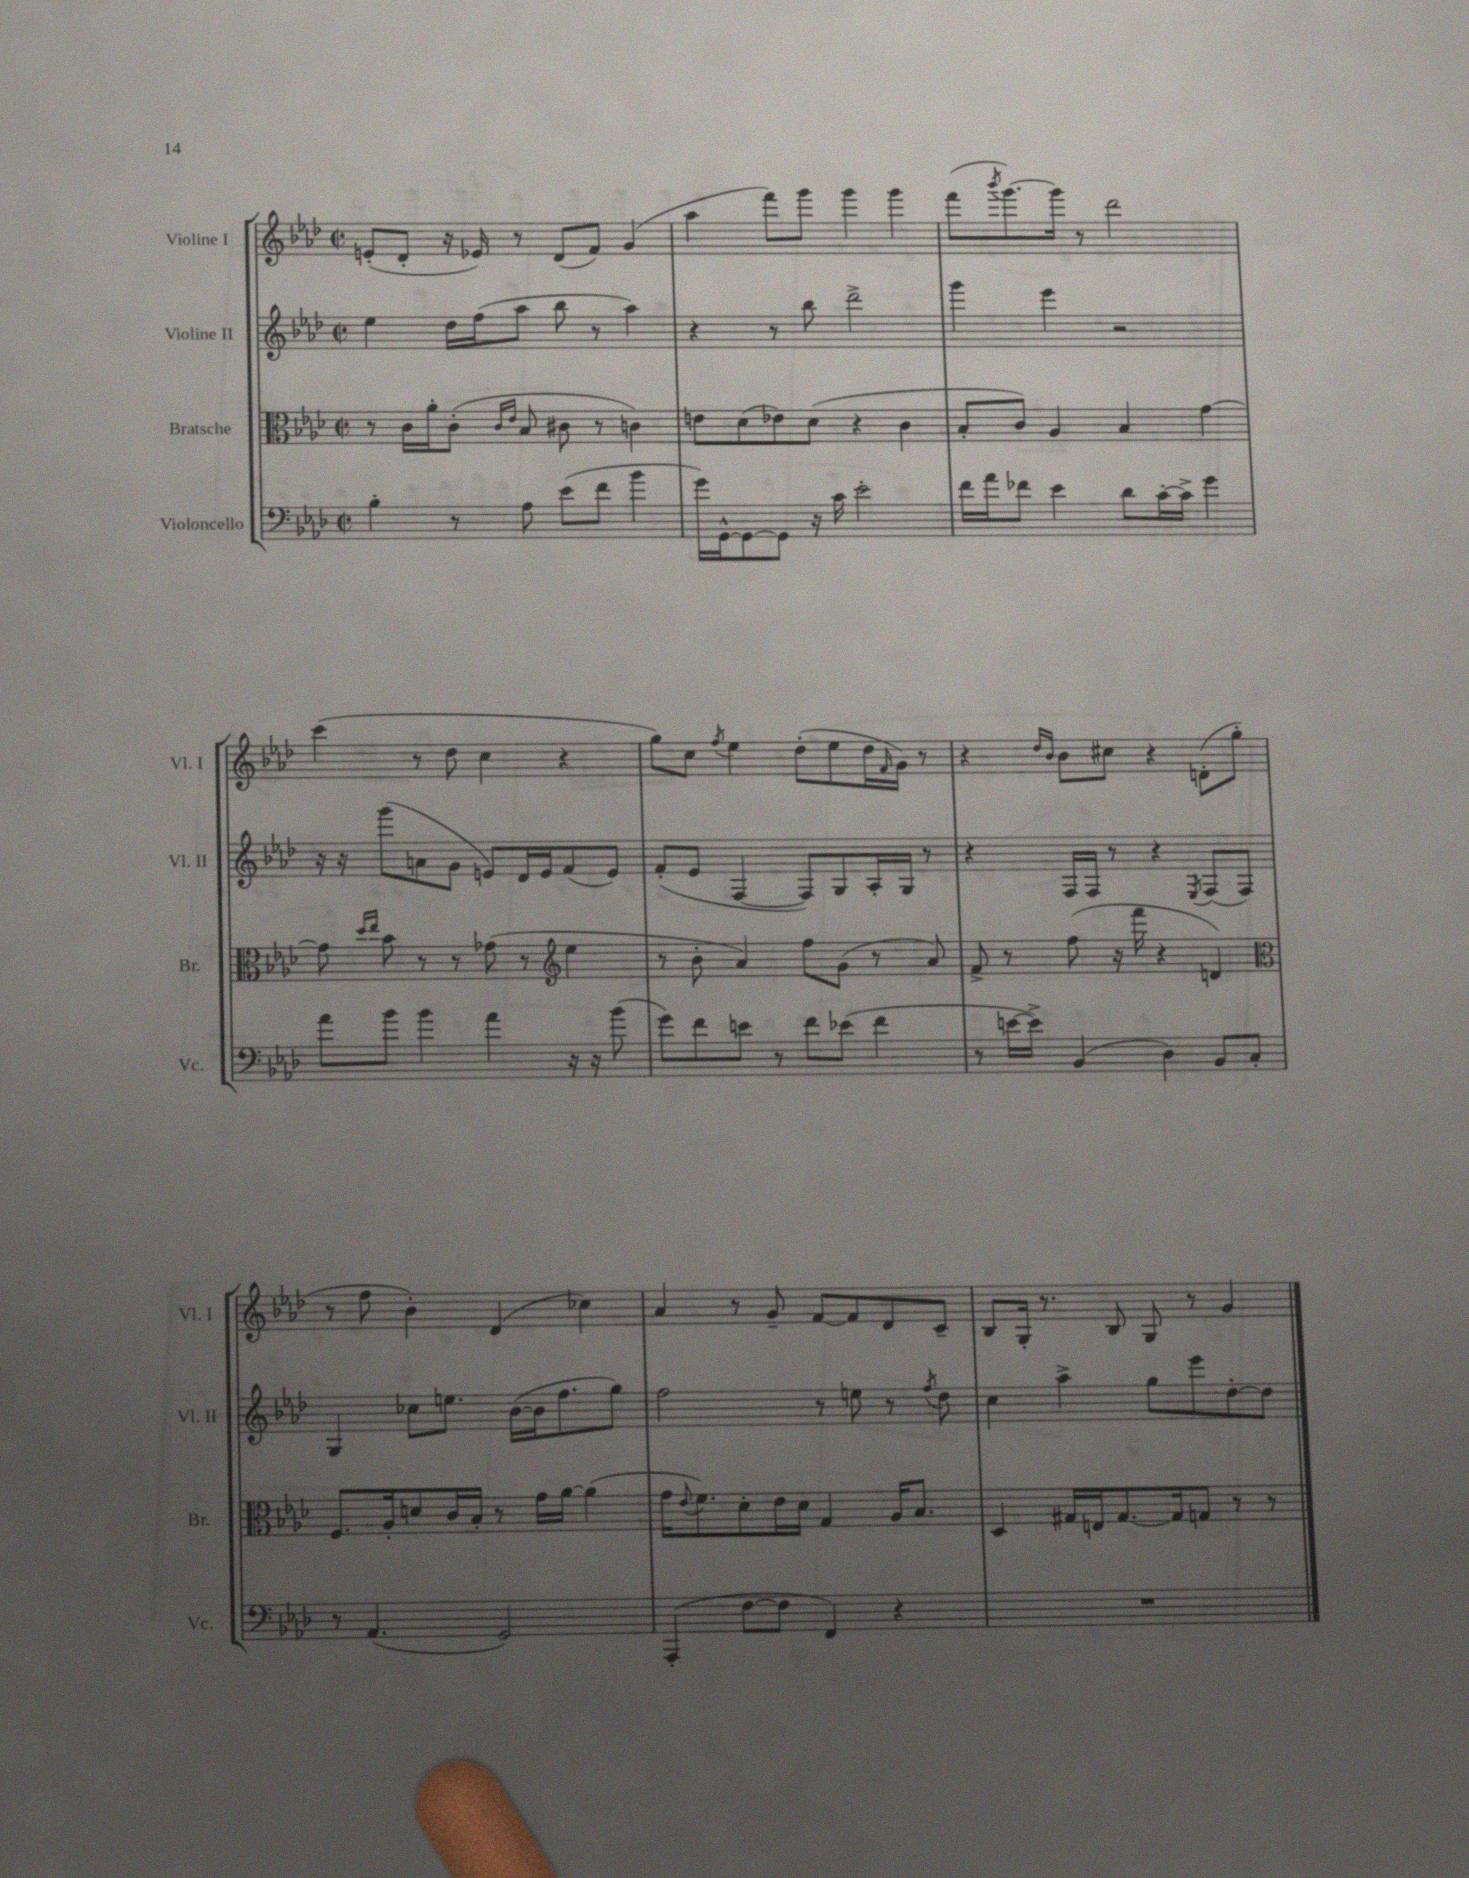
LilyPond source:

<<
\new StaffGroup <<
\new Staff = "s0" \with { instrumentName = "Violine I" shortInstrumentName = "Vl. I" } {
    \clef treble \key aes \major \defaultTimeSignature \time 2/2
    e'8-.( des'8-. r16 ees'16) r8 des'8( f'8) g'4( |
    aes''4 f'''8) g'''8 g'''4 g'''4 |
    f'''8( \acciaccatura { bes'''8 } g'''8.~) g'''16 r8 des'''2 |
    c'''4( r8 des''8 c''4 r4 |
    g''8) c''8 \acciaccatura { f''8 } ees''4 des''8-.( ees''8 des''16 \grace { f'16 } g'16) r8 |
    r4 \grace { des''16 bes'16 } bes'8 cis''8 r4 d'8-.( g''8-. |
    r8 f''8 bes'4-.) des'4( ces''4) |
    aes'4 r8 g'8-- f'8~ f'8 des'8 c'8-- |
    bes8 g16-. r8. bes8 g8 r8 g'4 \bar "|." |
}
\new Staff = "s1" \with { instrumentName = "Violine II" shortInstrumentName = "Vl. II" } {
    \clef treble \key aes \major \defaultTimeSignature \time 2/2
    ees''4 des''16 f''16( aes''8 bes''8 r8 aes''4) |
    r4 r8 bes''8 des'''2-> |
    g'''4 ees'''4 r2 |
    r16 r16 g'''8( a'8 g'8 e'8) des'16 e'16 f'8( e'8) |
    f'8-.( ees'8 f4~ f8) g8 aes16-. g16 r8 |
    r4 f16 f16 r8 r4 \acciaccatura { ees8 } f8( f8) |
    g4 ces''8 e''8. bes'16~( bes'16 f''8. g''8) |
    f''2 r8 e''8 r8 \acciaccatura { f''8 } des''8 |
    c''4 aes''4-> g''8 ees'''8 des''8~-. des''8 \bar "|." |
}
\new Staff = "s2" \with { instrumentName = "Bratsche" shortInstrumentName = "Br." } {
    \clef alto \key aes \major \defaultTimeSignature \time 2/2
    r8 c'16 aes'16-. c'8-.( \grace { c'16 ees'16 } bes8 cis'8 r8 c'4) |
    e'8 des'8( ees'8) des'8( r4 c'4 |
    bes8-. c'8) aes4 bes4 g'4~ |
    g'8 \grace { des''16 ees''16 } bes'8 r8 r8 ges'8( r8 \clef treble ees''4 |
    r8 bes'8-. aes'4) f''8 g'8( r8 aes'8) |
    f'8-> r8 f''8( r16 f'''16 r4 d'4) |
    \clef alto f8. aes16-. d'8 c'16 bes16-. r8 g'16 aes'16~ aes'4( |
    g'16 \appoggiatura { ees'8 } f'8.) des'8-. ees'16 des'16 g4 aes16 bes8. |
    des4 gis16 e16 gis8.~ gis16 g8 r8 r8 \bar "|." |
}
\new Staff = "s3" \with { instrumentName = "Violoncello" shortInstrumentName = "Vc." } {
    \clef bass \key aes \major \defaultTimeSignature \time 2/2
    bes4-. r8 aes8 ees'8( f'8 bes'4 |
    g'16) g,16~-^ g,8~ g,8 r16 c'16 ees'2-. |
    f'16 aes'16 fes'8 ees'4 des'8 c'16~-. c'16-> g'4 |
    aes'8 bes'8 bes'4 aes'4 r16 r16 bes'8( |
    g'8) f'8 e'8 r8 f'8 ees'8( f'4 |
    r8 e'16~ e'16->) bes,4( des4) bes,8 c8-. |
    r8 aes,4.( g,2) |
    aes,,4-.( f8~ f8 f,4) r4 |
    R1 \bar "|." |
}
>>
>>
\layout { \context { \Score \remove "Bar_number_engraver" } }
